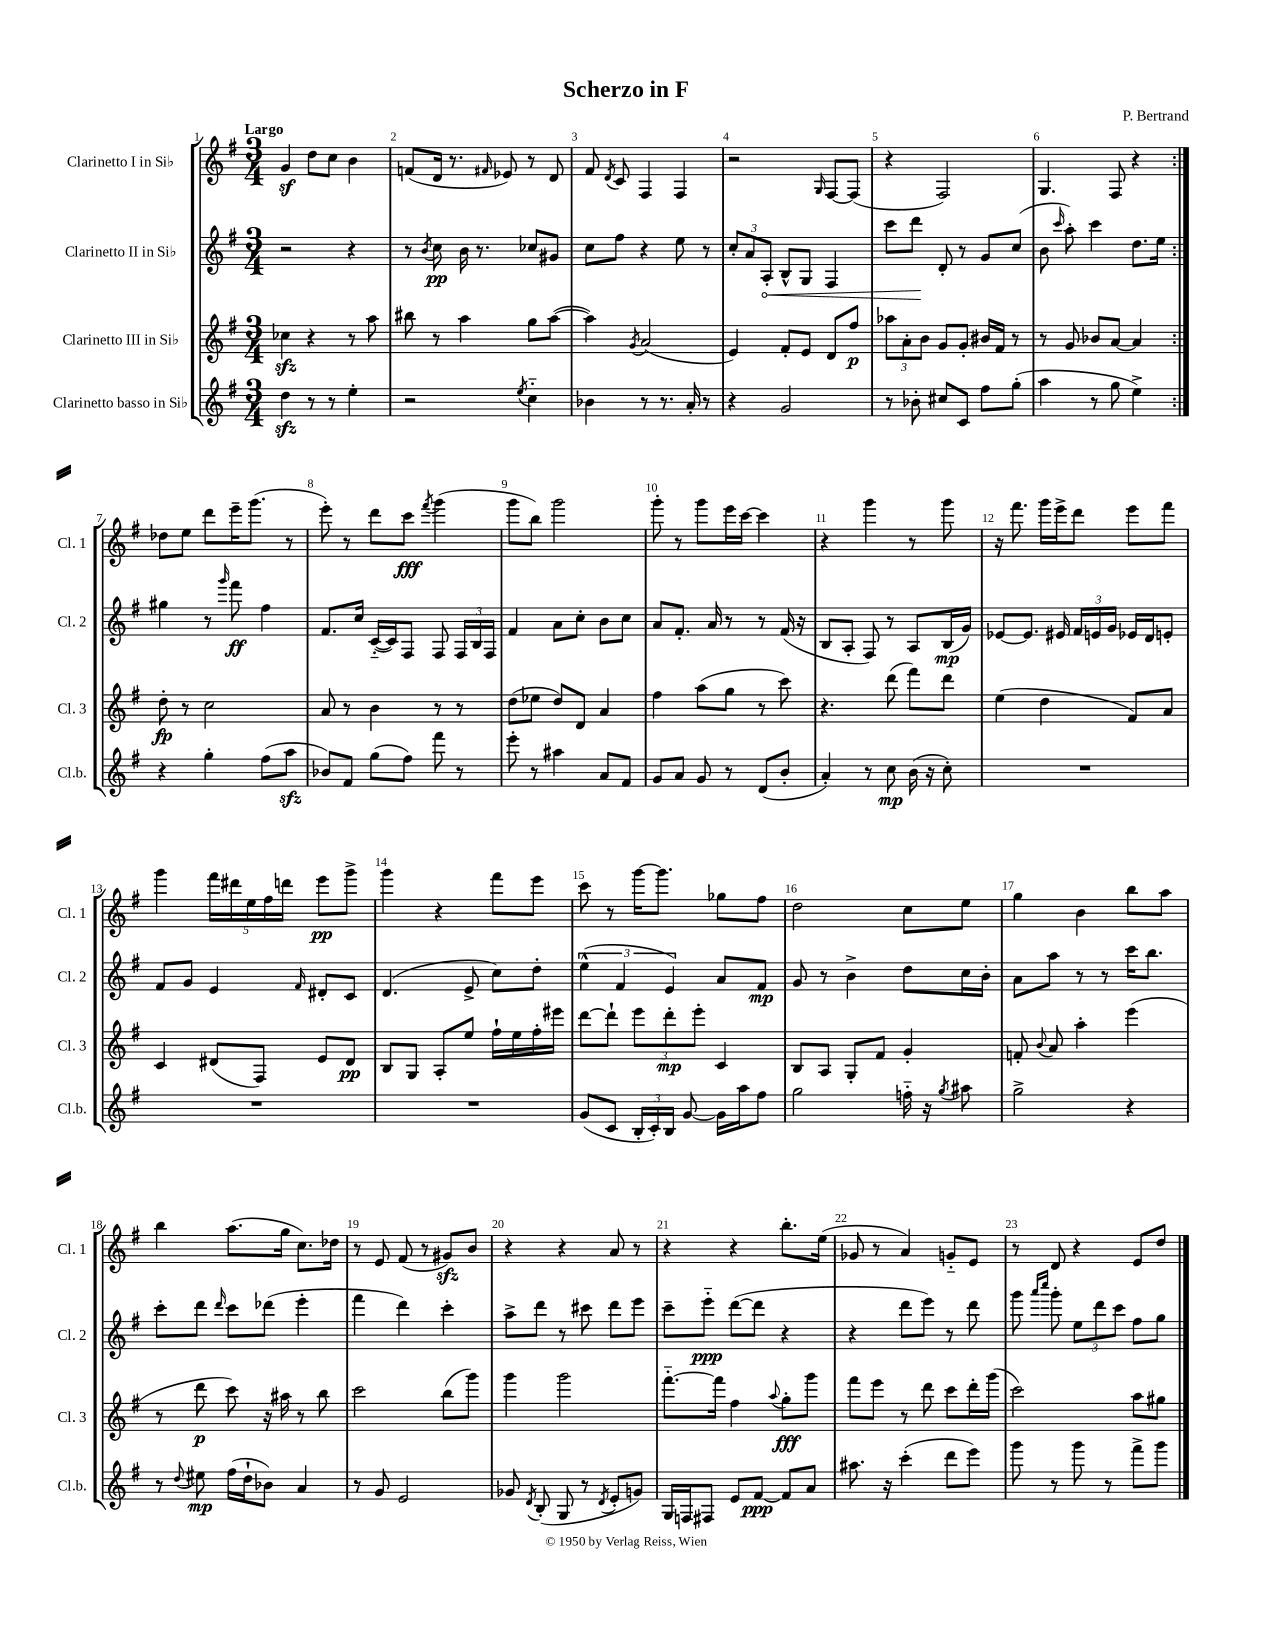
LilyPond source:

\header { title = "Scherzo in F" composer = "P. Bertrand" }
<<
\new StaffGroup <<
\new Staff = "s0" \with { instrumentName = "Clarinetto I in Sib" shortInstrumentName = "Cl. 1" } {
    \clef treble \key g \major \numericTimeSignature \time 3/4 \tempo "Largo"
    \autoBeamOff \repeat volta 2 { g'4\sf d''8[ c''8] b'4 |
    f'8[( d'16] r8. \grace { fis'16 } ees'8) r8 d'8 |
    fis'8 \acciaccatura { d'8 } c'8 fis4 fis4 |
    r2 \grace { g16 } fis8[~ fis8]( |
    r4 fis2) |
    g4. fis8 r4 | }
    des''8[ e''8] d'''8[ e'''16-- g'''8.]( r8 |
    e'''8-.) r8 d'''8[ c'''8]\fff \acciaccatura { fis'''8 } g'''4( |
    g'''8[ b''8]) g'''2 |
    g'''8-. r8 g'''8[ e'''16 c'''16]~ c'''4 |
    r4 g'''4 r8 g'''8 |
    r16 fis'''8. g'''16[ e'''16-> d'''8] e'''8[ fis'''8] |
    g'''4 \tuplet 5/4 { fis'''16[ dis'''16 e''16 fis''16 d'''16] } e'''8[\pp g'''8]-> |
    g'''4 r4 fis'''8[ e'''8] |
    c'''8 r8 g'''16[~ g'''8.] ges''8[ fis''8] |
    d''2 c''8[ e''8] |
    g''4 b'4 b''8[ a''8] |
    b''4 a''8.[( g''16] c''8.[) des''16] |
    r8 e'8 fis'8( r8 gis'8[\sfz) b'8] |
    r4 r4 a'8 r8 |
    r4 r4 b''8.[-. e''16]( |
    ges'8 r8 a'4) g'8[-_ e'8] |
    r8 d'8 r4 e'8[ d''8] \bar "|." |
}
\new Staff = "s1" \with { instrumentName = "Clarinetto II in Sib" shortInstrumentName = "Cl. 2" } {
    \clef treble \key g \major \numericTimeSignature \time 3/4
    \autoBeamOff \repeat volta 2 { r2 r4 |
    r8 \acciaccatura { b'8 } c''8\pp b'16 r8. ces''8[ gis'8] |
    c''8[ fis''8] r4 e''8 r8 |
    \tuplet 3/2 { c''8[-. a'8 \once \override Hairpin.circled-tip = ##t a8]-.\< } b8[-^ g8] fis4 |
    c'''8[ d'''8]\! d'8-. r8 g'8[ c''8]( |
    b'8 \grace { c'''16 } a''8-.) c'''4 d''8.[ e''16] | }
    gis''4 r8 \grace { g'''16 } fis'''8\ff fis''4 |
    fis'8.[ c''16] c'16[~-_( c'16) fis8] fis8 \tuplet 3/2 { fis16[ b16 fis16] } |
    fis'4 a'8[ c''8]-. b'8[ c''8] |
    a'8[ fis'8.]-. a'16 r8 r8 fis'16( r16 |
    b8[ a8]-. fis8) r8 a8[ b16\mp( g'16]) |
    ees'8[~ ees'8.] eis'16 \tuplet 3/2 { fis'16[ e'16 g'16] } ees'16[ d'16 e'8]-. |
    fis'8[ g'8] e'4 \grace { fis'16 } dis'8[-. c'8] |
    d'4.( e'8-> c''8[) d''8]-. |
    \tuplet 3/2 { e''4-^( fis'4 e'4) } a'8[ fis'8]\mp |
    g'8 r8 b'4-> d''8[ c''16 b'16]-. |
    a'8[ a''8] r8 r8 c'''16[ b''8.] |
    c'''8[-. d'''8] \grace { d'''16 } c'''8[ des'''8]( e'''4-. |
    fis'''4 d'''4) c'''4-. |
    a''8[-> d'''8] r8 cis'''8 d'''8[ e'''8] |
    c'''8[-- e'''8]-_\ppp d'''8[~( d'''8] r4 |
    r4 d'''8[ e'''8]) r8 d'''8 |
    g'''8 \grace { a'''16[ c''''16] } g'''8-. \tuplet 3/2 { e''8[ d'''8 c'''8] } fis''8[ g''8] \bar "|." |
}
\new Staff = "s2" \with { instrumentName = "Clarinetto III in Sib" shortInstrumentName = "Cl. 3" } {
    \clef treble \key g \major \numericTimeSignature \time 3/4
    \autoBeamOff \repeat volta 2 { ces''4\sfz r4 r8 a''8 |
    bis''8 r8 a''4 g''8[ a''8]~( |
    a''4) \acciaccatura { g'8 } a'2( |
    e'4) fis'8[-. e'8] d'8[ fis''8]\p |
    \tuplet 3/2 { aes''8[ a'8-. b'8] } g'8[ g'8]-. bis'16[ fis'16] r8 |
    r8 g'8 bes'8[ a'8]~ a'4 | }
    d''8-.\fp r8 c''2 |
    a'8 r8 b'4 r8 r8 |
    d''8[( ees''8] d''8[) d'8] a'4 |
    fis''4 a''8[( g''8] r8 c'''8) |
    r4. d'''8( fis'''8[) d'''8] |
    e''4( d''4 fis'8[) a'8] |
    c'4 dis'8[( fis8]) e'8[ dis'8]\pp |
    b8[ g8] a8[-. e''8] fis''16[-! e''16 fis''16-. eis'''16] |
    d'''8[~ d'''8]-! \tuplet 3/2 { e'''8[ d'''8-.\mp e'''8]-. } c'4 |
    b8[ a8] g8[-. fis'8] g'4-. |
    f'8-. \appoggiatura { b'8 } a'8 a''4-. e'''4( |
    r8 d'''8\p c'''8) r16 ais''16 r8 b''8 |
    c'''2 b''8[( g'''8]) |
    g'''4 g'''2 |
    fis'''8.[~-_ fis'''16] fis''4 \appoggiatura { a''8 } g''8[-.\fff g'''8] |
    fis'''8[ e'''8] r8 d'''8 c'''8[ d'''16-. g'''16]( |
    c'''2) a''8[ gis''8] \bar "|." |
}
\new Staff = "s3" \with { instrumentName = "Clarinetto basso in Sib" shortInstrumentName = "Cl.b." } {
    \clef treble \key g \major \numericTimeSignature \time 3/4
    \autoBeamOff \repeat volta 2 { d''4\sfz r8 r8 e''4-. |
    r2 \acciaccatura { e''8 } c''4-_ |
    bes'4 r8 r8. a'16-. r8 |
    r4 g'2 |
    r8 bes'8-. cis''8[ c'8] fis''8[ g''8]-.( |
    a''4 r8 g''8 e''4->) | }
    r4 g''4-. fis''8[( a''8]\sfz |
    bes'8[) fis'8] g''8[( fis''8]) fis'''8 r8 |
    e'''8-. r8 ais''4 a'8[ fis'8] |
    g'8[ a'8] g'8 r8 d'8[( b'8]-. |
    a'4-.) r8 c''8\mp b'16( r16 c''8-.) |
    R2. |
    R2. |
    R2. |
    g'8[( c'8] \tuplet 3/2 { b16[-. c'16-.) b16] } g'8~ g'16[ a''16 fis''8] |
    g''2 f''16-_ r16 \acciaccatura { g''8 } ais''8 |
    g''2-> r4 |
    r8 \appoggiatura { d''8 } eis''8\mp fis''16[( d''16-! bes'8]) a'4 |
    r8 g'8 e'2 |
    ges'8 \acciaccatura { d'8 } b8-.( g8 r8 \acciaccatura { d'8 } e'8[-. g'8]) |
    g16[ f16 fis8] e'8[ fis'8]~\ppp fis'8[ a'8] |
    ais''8. r16 c'''4-.( d'''8[ e'''8]) |
    g'''8 r8 g'''8 r8 fis'''8[-> g'''8] \bar "|." |
}
>>
>>
\layout { \context { \Score \override BarNumber.break-visibility = ##(#f #t #t) barNumberVisibility = #all-bar-numbers-visible } }
